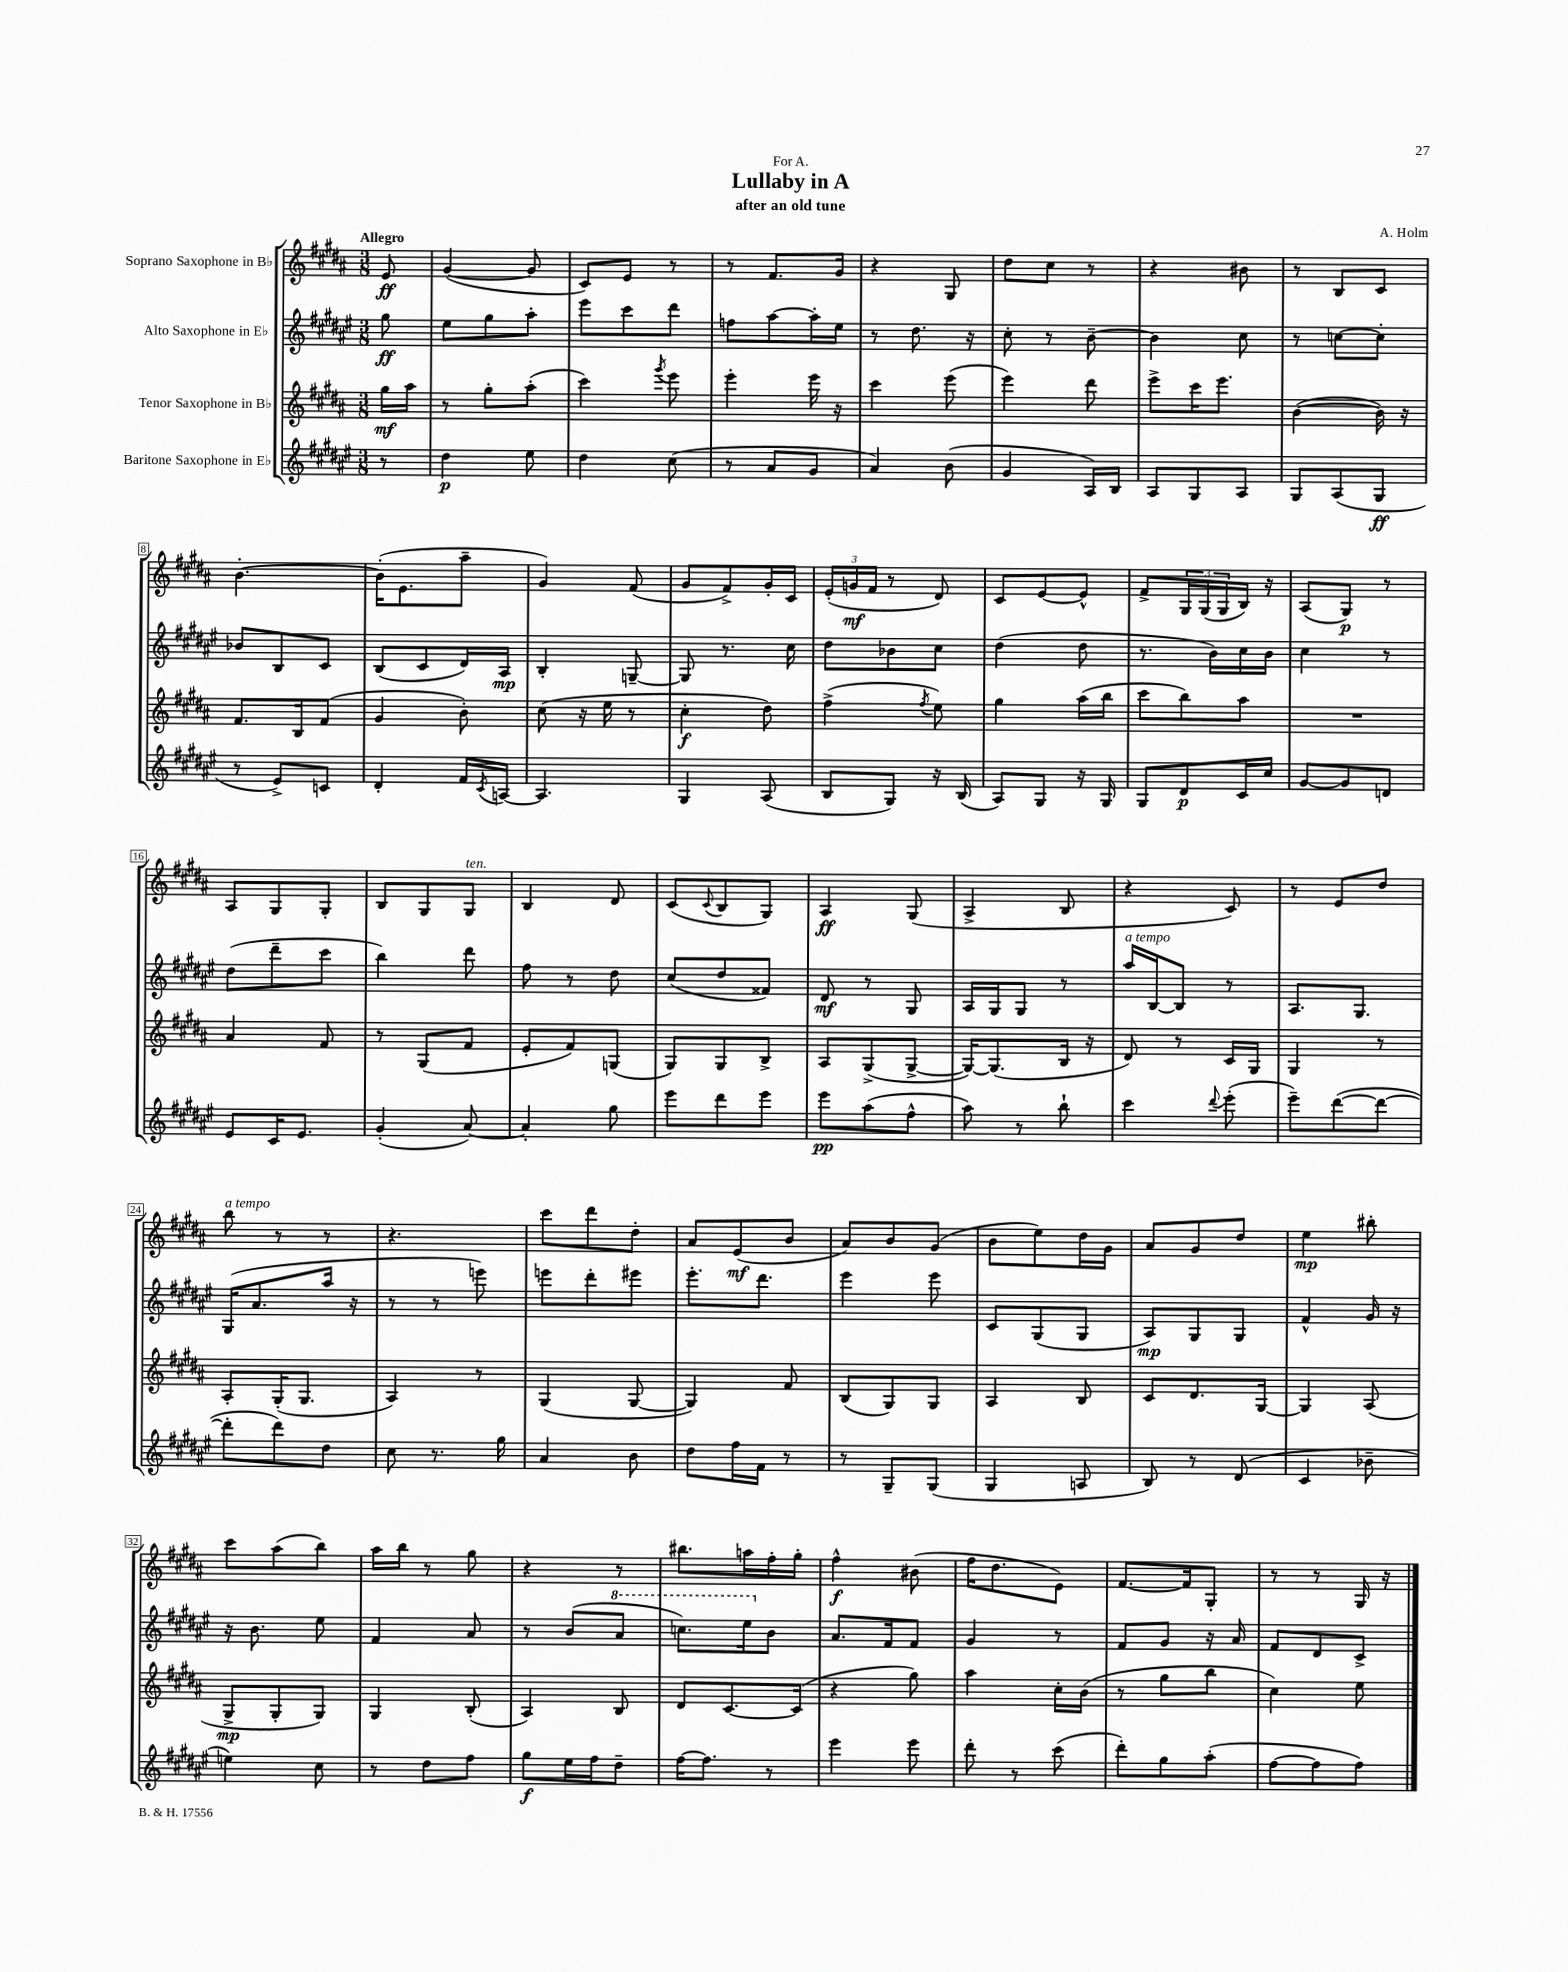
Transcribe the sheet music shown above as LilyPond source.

\header { title = "Lullaby in A" composer = "A. Holm" subtitle = "after an old tune" dedication = "For A." }
<<
\new StaffGroup <<
\new Staff = "s0" \with { instrumentName = "Soprano Saxophone in Bb" } {
    \clef treble \key b \major \numericTimeSignature \time 3/8 \partial 8 \tempo "Allegro"
    e'8\ff |
    gis'4~( gis'8 |
    cis'8) e'8 r8 |
    r8 fis'8. gis'16 |
    r4 gis8 |
    dis''8 cis''8 r8 |
    r4 bis'8 |
    r8 b8 cis'8 |
    b'4.~-. |
    b'16-.( e'8. ais''8-- |
    gis'4) fis'8( |
    gis'8 fis'8->) gis'16-. cis'16 |
    \tuplet 3/2 { e'16-.( g'16\mf fis'16 } r8 dis'8) |
    cis'8 e'8~ e'8-^ |
    fis'8-> \tuplet 3/2 { gis16 gis16( gis16 } b16) r16 |
    ais8( gis8\p) r8 |
    ais8 gis8 gis8-. |
    b8 gis8 gis8^\markup { \italic "ten." } |
    b4 dis'8 |
    cis'8( \appoggiatura { cis'8 } b8 gis8) |
    ais4\ff gis8( |
    ais4-> b8 |
    r4 cis'8) |
    r8 e'8 dis''8 |
    b''8^\markup { \italic "a tempo" } r8 r8 |
    r4. |
    cis'''8 dis'''8 dis''8-. |
    ais'8 e'8\mf( b'8 |
    ais'8) b'8 gis'8( |
    b'8 e''8) dis''16 gis'16 |
    ais'8 gis'8 dis''8 |
    e''4\mp bis''8-. |
    cis'''8 ais''8( b''8) |
    ais''16 b''16 r8 gis''8 |
    r4 r8 |
    bis''8. a''16 fis''16-. gis''16-. |
    fis''4-^\f bis'8( |
    fis''16 dis''8. e'8) |
    fis'8.~ fis'16 gis8-. |
    r8 r8 gis16 r16 \bar "|." |
}
\new Staff = "s1" \with { instrumentName = "Alto Saxophone in Eb" } {
    \clef treble \key fis \major \numericTimeSignature \time 3/8 \partial 8
    gis''8\ff |
    eis''8 gis''8 ais''8-. |
    eis'''8 cis'''8 dis'''8 |
    f''8 ais''8~ ais''16-. eis''16 |
    r8 dis''8. r16 |
    cis''8-. r8 b'8~-- |
    b'4 cis''8 |
    r8 c''8~ c''8-. |
    bes'8 b8 cis'8 |
    b8( cis'8 dis'16) ais16\mp |
    b4-. g8~-- |
    g8 r8. cis''16 |
    dis''8 bes'8 cis''8 |
    dis''4( dis''8 |
    r8. b'16) cis''16 b'16 |
    cis''4 r8 |
    dis''8( dis'''8-- cis'''8 |
    b''4) dis'''8 |
    fis''8 r8 dis''8 |
    cis''8( dis''8 fisis'8) |
    dis'8\mf r8 gis8 |
    ais16 gis16 gis8 r8 |
    ais''16^\markup { \italic "a tempo" } b16~ b8 r8 |
    ais8. gis8. |
    gis16( ais'8. ais''16 r16 |
    r8 r8 e'''8) |
    e'''8 dis'''8-. eis'''8 |
    eis'''8.-. dis'''8. |
    eis'''4 eis'''8 |
    cis'8 gis8( gis8 |
    ais8\mp) gis8 gis8 |
    fis'4-^ gis'16 r16 |
    r16 b'8. eis''8 |
    fis'4 ais'8 |
    r8 b'8( \ottava #1 ais''8 |
    c'''8.) eis'''16 \ottava #0 b'8 |
    ais'8. fis'16 fis'8 |
    gis'4 r8 |
    fis'8 gis'8 r16 ais'16 |
    fis'8 dis'8 cis'8-> \bar "|." |
}
\new Staff = "s2" \with { instrumentName = "Tenor Saxophone in Bb" } {
    \clef treble \key b \major \numericTimeSignature \time 3/8 \partial 8
    gis''16\mf ais''16 |
    r8 gis''8-. ais''8-.( |
    cis'''4) \acciaccatura { gis'''8 } e'''8 |
    e'''4-. e'''16 r16 |
    cis'''4 e'''8( |
    e'''4) dis'''8 |
    e'''8-> cis'''16 e'''8. |
    b'4~( b'16) r16 |
    fis'8. b16 fis'8( |
    gis'4 b'8-.) |
    cis''8( r16 e''16 r8 |
    cis''4-.\f dis''8) |
    fis''4->( \acciaccatura { fis''8 } e''8) |
    gis''4 ais''16( b''16 |
    cis'''8 b''8) ais''8 |
    R4. |
    ais'4 fis'8 |
    r8 gis8( fis'8 |
    e'8-. fis'8) g8( |
    gis8) gis8 b8-> |
    ais8 gis8->( gis8~-> |
    gis16~) gis8.( b16 r16 |
    dis'8) r8 cis'16 gis16 |
    gis4 r8 |
    ais8-. gis16-.( gis8. |
    ais4) r8 |
    gis4( gis8~ |
    gis4) fis'8 |
    b8( gis8) gis8 |
    ais4 b8 |
    cis'8 dis'8. gis16~ |
    gis4 ais8( |
    gis8->\mp gis8-. gis8) |
    gis4 b8-.( |
    ais4) b8 |
    dis'8 cis'8.~ cis'16( |
    r4 gis''8) |
    ais''4 cis''16-. b'16( |
    r8 gis''8 b''8 |
    cis''4) e''8 \bar "|." |
}
\new Staff = "s3" \with { instrumentName = "Baritone Saxophone in Eb" } {
    \clef treble \key fis \major \numericTimeSignature \time 3/8 \partial 8
    r8 |
    dis''4\p eis''8 |
    dis''4 cis''8( |
    r8 ais'8 gis'8 |
    ais'4) b'8( |
    gis'4 ais16) b16 |
    ais8 gis8 ais8 |
    gis8 ais8( gis8\ff |
    r8 eis'8->) c'8 |
    dis'4-. fis'16 \acciaccatura { cis'8 } a16~ |
    a4. |
    gis4 ais8( |
    b8 gis8) r16 b16( |
    ais8) gis8 r16 gis16 |
    gis8 dis'8\p cis'16 cis''16 |
    gis'8~ gis'8 d'8 |
    eis'8 cis'16 eis'8. |
    gis'4-.( ais'8~) |
    ais'4-. gis''8 |
    eis'''8 dis'''8 eis'''8 |
    eis'''8\pp ais''8( fis''8-^ |
    ais''8) r8 b''8-! |
    cis'''4 \appoggiatura { dis'''8 } eis'''8-.( |
    eis'''8--) dis'''8~( dis'''8~ |
    dis'''8-. dis'''8) dis''8 |
    cis''8 r8. gis''16 |
    ais'4 b'8 |
    dis''8 fis''16 fis'16 r8 |
    r8 gis8-- gis8( |
    gis4 a8 |
    b8) r8 dis'8( |
    cis'4 bes'8-- |
    e''4) cis''8 |
    r8 dis''8 fis''8 |
    gis''8\f eis''16 fis''16 dis''8-- |
    fis''16~ fis''8. r8 |
    eis'''4 eis'''8 |
    dis'''8-. r8 cis'''8( |
    dis'''8-.) gis''8 ais''8-.( |
    fis''8~ fis''8 fis''8) \bar "|." |
}
>>
>>
\layout { \context { \Score \override BarNumber.stencil = #(make-stencil-boxer 0.1 0.3 ly:text-interface::print) } }
